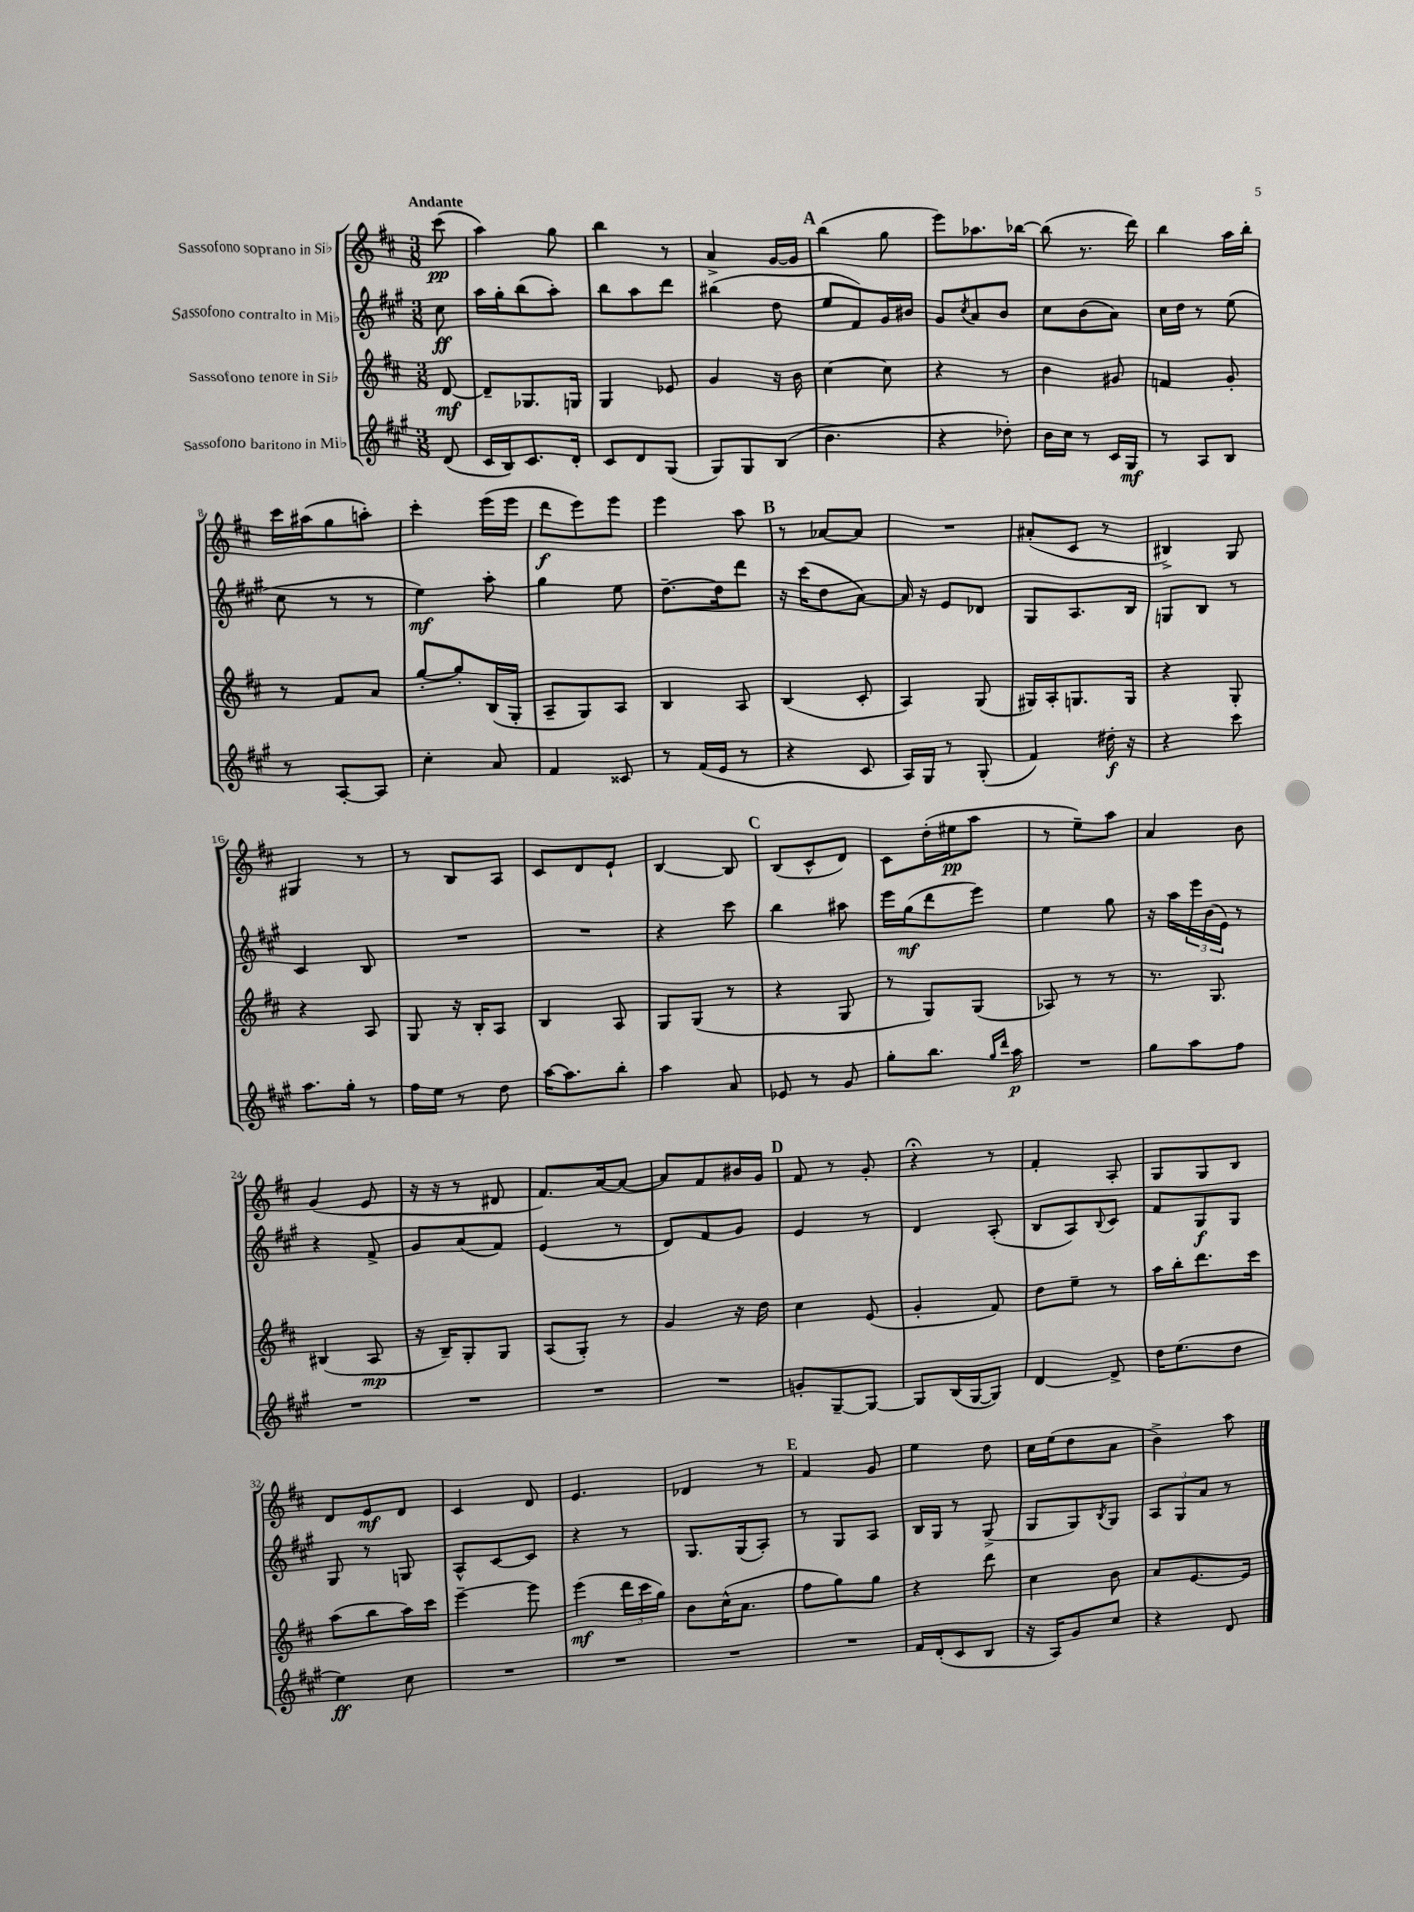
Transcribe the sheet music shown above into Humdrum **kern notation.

**kern	**dynam	**kern	**dynam	**kern	**dynam	**kern	**dynam
*part4	*part4	*part3	*part3	*part2	*part2	*part1	*part1
*staff4	*staff4	*staff3	*staff3	*staff2	*staff2	*staff1	*staff1
*I"Sassofono baritono in Mi♭	*	*I"Sassofono tenore in Si♭	*	*I"Sassofono contralto in Mi♭	*	*I"Sassofono soprano in Si♭	*
*clefG2	*	*clefG2	*	*clefG2	*	*clefG2	*
*k[f#c#g#]	*	*k[f#c#]	*	*k[f#c#g#]	*	*k[f#c#]	*
*M3/8	*	*M3/8	*	*M3/8	*	*M3/8	*
=	=	=	=	=	=	=	=
!	!	!	!	!	!	!LO:TX:a:B:t=Andante	!
(8d/	.	[8d/	mf	8cc#\	ff	(8ccc#\	pp
=1	=1	=1	=1	=1	=1	=1	=1
16c#/LL	.	8d~/L]	.	16aa\LL	.	4aa\)	.
16B/J)	.	.	.	16gg#'\J	.	.	.
8.c#/	.	8.G-X/	.	(8bb\	.	.	.
.	.	.	.	8aa'\J)	.	8gg\	.
16d'/Jk	.	16Gn/Jk	.	.	.	.	.
=2	=2	=2	=2	=2	=2	=2	=2
8c#/L	.	4G/	.	8bb\L	.	4bb\	.
8d/	.	.	.	8aa\	.	.	.
(8G#/J	.	8e-X/	.	8ddd\J	.	8r	.
=3	=3	=3	=3	=3	=3	=3	=3
8G#/L)	.	4g/	.	(4bb#X\	.	4a^/	.
8G#/	.	.	.	.	.	.	.
(8B/J	.	16r	.	8dd\	.	[16g/LL	.
.	.	16b\	.	.	.	16g/JJ]	.
!!LO:REH:place=s1:t=A
=4	=4	=4	=4	=4	=4	=4	=4
4.b\	.	[4cc#\	.	8ee/L	.	(4bb\	.
.	.	.	.	8f#/)	.	.	.
.	.	8cc#\]	.	16g#/L	.	8gg\	.
.	.	.	.	16b#X/JJ	.	.	.
=5	=5	=5	=5	=5	=5	=5	=5
4r	.	4r	.	8g#/L	.	8eee\L)	.
.	.	.	.	8qcc#/	.	.	.
.	.	.	.	8a/	.	8.aa-X\	.
8dd-X'\)	.	8r	.	8b/J	.	.	.
.	.	.	.	.	.	[16bb-X\Jk	.
=6	=6	=6	=6	=6	=6	=6	=6
16b\LL	.	4b\	.	8cc#\L	.	(8bb-\]	.
16cc#\JJ	.	.	.	.	.	.	.
8r	.	.	.	(8b\	.	8.r	.
16c#/LL	.	8g#X/	.	8a\J)	.	.	.
16G#/JJ	mf	.	.	.	.	16ddd\)	.
=7	=7	=7	=7	=7	=7	=7	=7
8r	.	4fn/	.	16cc#\LL	.	4bb\	.
.	.	.	.	16dd\JJ	.	.	.
8A/L	.	.	.	8r	.	.	.
8B/J	.	8g'/	.	(8ee\	.	16aa\LL	.
.	.	.	.	.	.	16bb'\JJ	.
!!LO:LB:g=z
=8	=8	=8	=8	=8	=8	=8	=8
8r	.	8r	.	8cc#\	.	16ccc#\LL	.
.	.	.	.	.	.	(16aa#X\J	.
[8A'/L	.	8f#/L	.	8r	.	8gg\	.
8A/J]	.	8a/J	.	8r	.	8aan'\J)	.
=9	=9	=9	=9	=9	=9	=9	=9
4cc#'\	.	[8gg'/L	.	4ee\)	mf	4ccc#'\	.
.	.	8gg'/]	.	.	.	.	.
8a/	.	(16B/L	.	8aa'\	.	(16eee\LL	.
.	.	16G'/JJ	.	.	.	16eee\JJ	.
=10	=10	=10	=10	=10	=10	=10	=10
4f#/	.	8A~/L	.	4gg#\	.	8ddd\L	f
.	.	8G/)	.	.	.	8eee\)	.
8c##X/	.	8A/J	.	8ee\	.	8eee\J	.
=11	=11	=11	=11	=11	=11	=11	=11
8r	.	4B/	.	[8.dd~\L	.	4eee\	.
(16f#/LL	.	.	.	.	.	.	.
16e/JJ	.	.	.	16dd\k]	.	.	.
8r	.	8A/	.	8ddd\J	.	8aa\	.
!!LO:REH:place=s1:t=B
=12	=12	=12	=12	=12	=12	=12	=12
4r	.	(4B/	.	16r	.	8r	.
.	.	.	.	(16ccc#\KL	.	.	.
.	.	.	.	8dd\	.	[8a-X/L	.
8c#/	.	8c#'/	.	[8a\J)	.	8a-/J]	.
=13	=13	=13	=13	=13	=13	=13	=13
16A/LL)	.	4A/)	.	16a/]	.	4.r	.
16G#/JJ	.	.	.	16r	.	.	.
8r	.	.	.	8e/L	.	.	.
(8G#'/	.	(8G/	.	8d-X/J	.	.	.
=14	=14	=14	=14	=14	=14	=14	=14
4f#/)	.	16G#X/LL)	.	8G#/L	.	(8a#X'/L	.
.	.	16A'/J	.	.	.	.	.
.	.	8.Gn/	.	8.A/	.	8c#/J	.
16dd#X'\	f	.	.	.	.	8r	.
16r	.	16G/Jk	.	16B/Jk	.	.	.
=15	=15	=15	=15	=15	=15	=15	=15
4r	.	4r	.	8Gn/L	.	4B#X^/)	.
.	.	.	.	8B/J	.	.	.
8ccc#\	.	8G'/	.	8r	.	8G/	.
!!LO:LB:g=z
=16	=16	=16	=16	=16	=16	=16	=16
8.aa\L	.	4r	.	4c#/	.	4G#X/	.
16gg#'\Jk	.	.	.	.	.	.	.
8r	.	8A/	.	8B/	.	8r	.
=17	=17	=17	=17	=17	=17	=17	=17
16ff#\LL	.	8G/	.	4.r	.	8r	.
16ee\JJ	.	.	.	.	.	.	.
8r	.	16r	.	.	.	8B/L	.
.	.	16B'/KL	.	.	.	.	.
8dd\	.	8A/J	.	.	.	8A/J	.
=18	=18	=18	=18	=18	=18	=18	=18
[16aa\KL	.	4B/	.	4.r	.	8c#/L	.
8.aa\]	.	.	.	.	.	.	.
.	.	.	.	.	.	8d/	.
8bb'\J	.	8A/	.	.	.	8e`/J	.
=19	=19	=19	=19	=19	=19	=19	=19
4aa\	.	8G/L	.	4r	.	[4B/	.
.	.	(8G/J	.	.	.	.	.
8a/	.	8r	.	8ccc#\	.	8B/]	.
!!LO:REH:place=s1:t=C
=20	=20	=20	=20	=20	=20	=20	=20
8e-X/	.	4r	.	4bb\	.	(8B/L	.
8r	.	.	.	.	.	8c#^^/	.
8g#/	.	8G/	.	8aa#X\	.	8d/J)	.
=21	=21	=21	=21	=21	=21	=21	=21
8gg#'\L	.	8r	.	16eee\LL	.	8c#\L	.
.	.	.	.	(16gg#\J	mf	.	.
8.bb\J	.	8G/L)	.	8ddd\	.	(16dd'\L	.
.	.	.	.	.	.	16ee#X\J	pp
.	.	(8G/J	.	8eee\J)	.	8aa\J	.
16qqgg#/LL	.	.	.	.	.	.	.
16qqddd/JJ	.	.	.	.	.	.	.
16aa\	p	.	.	.	.	.	.
=22	=22	=22	=22	=22	=22	=22	=22
4.r	.	8A-X/)	.	4ee\	.	8r	.
.	.	8r	.	.	.	8ee~\L)	.
.	.	8r	.	8gg#\	.	8aa\J	.
=23	=23	=23	=23	=23	=23	=23	=23
8gg#\L	.	8.r	.	16r	.	4a/	.
.	.	.	.	16aa\LL	.	.	.
8aa\	.	.	.	24eee\	.	.	.
.	.	.	.	(24b\	.	.	.
.	.	8.G/	.	.	.	.	.
.	.	.	.	24e\JJ)	.	.	.
8ff#\J	.	.	.	8r	.	8b\	.
!!LO:LB:g=z
=24	=24	=24	=24	=24	=24	=24	=24
4.r	.	(4B#X/	.	4r	.	(4g/	.
.	.	8A/	mp	8f#^/	.	8e/	.
=25	=25	=25	=25	=25	=25	=25	=25
4.r	.	16r	.	8g#/L	.	16r	.
.	.	16B~/KL)	.	.	.	16r	.
.	.	8G'/	.	(8a/	.	8r	.
.	.	8G/J	.	8f#/J)	.	8d#X/	.
=26	=26	=26	=26	=26	=26	=26	=26
4.r	.	(8A/L	.	(4e/	.	8.f#/L)	.
.	.	8G'/J)	.	.	.	.	.
.	.	.	.	.	.	[16a/k	.
.	.	8r	.	8r	.	8a/J_	.
=27	=27	=27	=27	=27	=27	=27	=27
4.r	.	4g/	.	8d/L)	.	8a/L]	.
.	.	.	.	8f#/	.	8f#/	.
.	.	16r	.	8g#/J	.	16b#X/L	.
.	.	16dd\	.	.	.	16g/JJ	.
!!LO:REH:place=s1:t=D
=28	=28	=28	=28	=28	=28	=28	=28
8gn'/L	.	4cc#\	.	4e/	.	8f#/	.
[8G#~/	.	.	.	.	.	8r	.
8G#/J_	.	(8e/	.	8r	.	8g'/	.
=29	=29	=29	=29	=29	=29	=29	=29
8G#/L]	.	4g'/	.	4d/	.	4r;<	.
(16B/L	.	.	.	.	.	.	.
[16G#/J	.	.	.	.	.	.	.
8G#/J])	.	8f#/)	.	(8A'/	.	8r	.
=30	=30	=30	=30	=30	=30	=30	=30
[4d/	.	8dd\L	.	8B/L	.	4f#'/	.
.	.	8ee~\J	.	8A/)	.	.	.
.	.	.	.	8qqB/	.	.	.
8d^/]	.	8r	.	8c#/J	.	8A'/	.
=31	=31	=31	=31	=31	=31	=31	=31
16dd\KL	.	16aa\LL	.	8f#/L	.	8G/L	.
(8.ee\	.	16bb'\J	.	.	.	.	.
.	.	8.ddd\	.	8G#/	f	8G/	.
8dd\J	.	.	.	8G#/J	.	8B/J	.
.	.	16ccc#\Jk	.	.	.	.	.
!!LO:LB:g=z
=32	=32	=32	=32	=32	=32	=32	=32
4ee\)	ff	(8aa\L	.	8G#/	.	8d/L	.
.	.	8bb\	.	8r	.	8e/	mf
8cc#\	.	16aa\L)	.	8Gn/	.	8d/J	.
.	.	16ccc#\JJ	.	.	.	.	.
=33	=33	=33	=33	=33	=33	=33	=33
4.r	.	[4eee~\	.	8A^^/L	.	4c#/	.
.	.	.	.	[8c#/	.	.	.
.	.	8eee\]	.	8c#/J]	.	8d/	.
=34	=34	=34	=34	=34	=34	=34	=34
4.r	.	(4eee\	mf	4r	.	4.e/	.
.	.	24ddd\LL	.	8r	.	.	.
.	.	24ccc#\	.	.	.	.	.
.	.	24gg\JJ)	.	.	.	.	.
=35	=35	=35	=35	=35	=35	=35	=35
4.r	.	8b\L	.	8.G#/L	.	4d-X/	.
.	.	(16cc#^^\K	.	.	.	.	.
.	.	8.a\J	.	(16G#/k	.	.	.
.	.	.	.	8A'/J)	.	8r	.
!!LO:REH:place=s1:t=E
=36	=36	=36	=36	=36	=36	=36	=36
4.r	.	8ff#\L	.	8r	.	4f#/	.
.	.	8gg\)	.	8G#/L	.	.	.
.	.	8gg\J	.	8A/J	.	8g/	.
=37	=37	=37	=37	=37	=37	=37	=37
16f#/LL	.	4r	.	16B/LL	.	4ee\	.
(16d'/J	.	.	.	16G#/JJ	.	.	.
8c#/	.	.	.	8r	.	.	.
8B/J	.	8ddd\	.	(8G#^/	.	8dd\	.
=38	=38	=38	=38	=38	=38	=38	=38
16r	.	4cc#\	.	8G#/L	.	16cc#\LL	.
16A/KL)	.	.	.	.	.	(16ee\J	.
8g#/	.	.	.	8G#/)	.	8dd\	.
.	.	.	.	8qB/	.	.	.
8cc#/J	.	8b\	.	8G#/J	.	8a\J	.
=39	=39	=39	=39	=39	=39	=39	=39
4r	.	8a/L	.	12A/L	.	4b^\)	.
.	.	.	.	12G#/	.	.	.
.	.	[8.e/	.	.	.	.	.
.	.	.	.	12a/J	.	.	.
8d/	.	.	.	8r	.	8aa\	.
.	.	16e/Jk]	.	.	.	.	.
==	==	==	==	==	==	==	==
*-	*-	*-	*-	*-	*-	*-	*-
